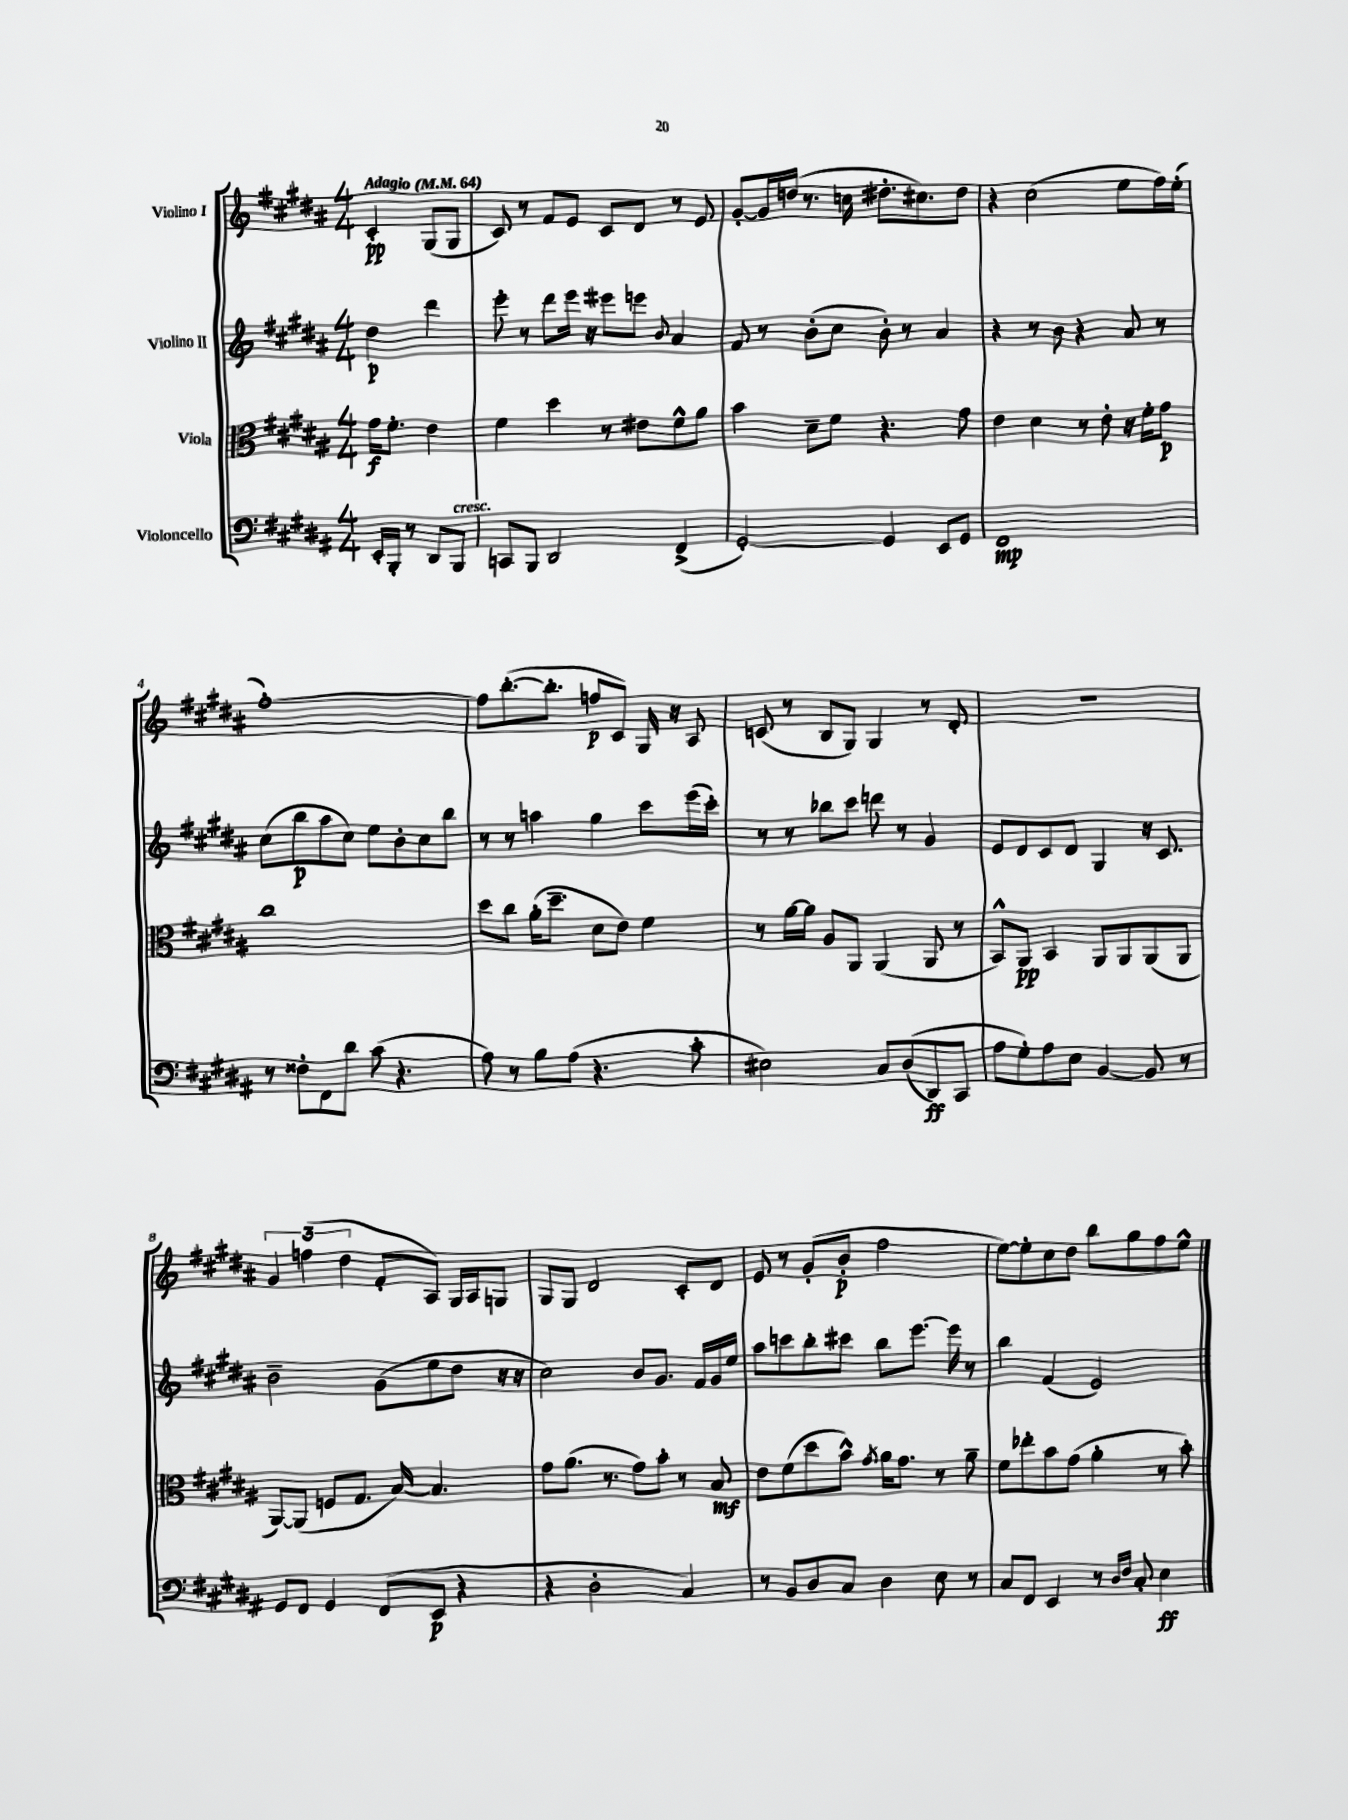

**kern	**dynam	**kern	**dynam	**kern	**dynam	**kern	**dynam
*part4	*part4	*part3	*part3	*part2	*part2	*part1	*part1
*staff4	*staff4	*staff3	*staff3	*staff2	*staff2	*staff1	*staff1
*I"Violoncello	*	*I"Viola	*	*I"Violino II	*	*I"Violino I	*
*clefF4	*	*clefC3	*	*clefG2	*	*clefG2	*
*k[f#c#g#d#a#]	*	*k[f#c#g#d#a#]	*	*k[f#c#g#d#a#]	*	*k[f#c#g#d#a#]	*
*M4/4	*	*M4/4	*	*M4/4	*	*M4/4	*
*MM64	*	*MM64	*	*MM64	*	*MM64	*
=	=	=	=	=	=	=	=
!	!	!	!	!	!	!LO:TX:a:B:t=Adagio	!
16EE'/LL	.	16g#\KL	f	4dd#\	p	4c#'/	pp
16BBB'/JJ	.	8.f#'\J	.	.	.	.	.
8r	.	.	.	.	.	.	.
8DD#/L	.	4e\	.	4ddd#\	.	(8G#/L	.
!LO:TX:a:i:t=cresc.	!	!	!	!	!	!	!
8BBB/J	.	.	.	.	.	8G#/J	.
=1	=1	=1	=1	=1	=1	=1	=1
8CCn/L	.	4f#\	.	8eee'\	.	8c#/)	.
8BBB/J	.	.	.	8r	.	8r	.
2DD#/	.	4dd#\	.	8ddd#\L	.	8f#/L	.
.	.	.	.	16eee\Jk	.	8e/J	.
.	.	.	.	16r	.	.	.
.	.	8r	.	8eee#X\L	.	8c#/L	.
.	.	8e#X\L	.	8eeen\J	.	8d#/J	.
.	.	.	.	8qqb/	.	.	.
(4FF#^/	.	8f#^^\	.	4a#/	.	8r	.
.	.	8a#\J	.	.	.	8e/	.
=2	=2	=2	=2	=2	=2	=2	=2
[2GG#'/)	.	4b\	.	8f#/	.	[8g#'/L	.
.	.	.	.	8r	.	16g#/L]	.
.	.	.	.	.	.	(16ddn/JJ	.
.	.	8d#~\L	.	(8b'\L	.	8.r	.
.	.	8f#\J	.	8cc#\J	.	.	.
.	.	.	.	.	.	16ccn\	.
4GG#/]	.	4.r	.	8b'\)	.	8.dd#X'\L	.
.	.	.	.	8r	.	.	.
.	.	.	.	.	.	8.cc#X\)	.
8EE/L	.	.	.	4a#/	.	.	.
8GG#/J	.	8g#\	.	.	.	8dd#\J	.
=3	=3	=3	=3	=3	=3	=3	=3
1FF#	mp	4e\	.	4r	.	4r	.
.	.	4d#\	.	8r	.	(2cc#\	.
.	.	.	.	8b\	.	.	.
.	.	8r	.	4r	.	.	.
.	.	8e'\	.	.	.	.	.
.	.	16r	.	8a#/	.	8ee\L	.
.	.	16f#'\KL	.	.	.	.	.
.	.	8g#\J	p	8r	.	16ff#\L)	.
.	.	.	.	.	.	(16ee'\JJ	.
!!LO:LB:g=z
=4	=4	=4	=4	=4	=4	=4	=4
8r	.	1cc#	.	(8cc#\L	.	[1ff#')	.
8F##X'\L	.	.	.	8bb\	p	.	.
8FF#\	.	.	.	8aa#\	.	.	.
8d#\J	.	.	.	8cc#\J)	.	.	.
(8c#\	.	.	.	8ee\L	.	.	.
4.r	.	.	.	8b'\	.	.	.
.	.	.	.	8cc#\	.	.	.
.	.	.	.	8bb\J	.	.	.
=5	=5	=5	=5	=5	=5	=5	=5
8A#\)	.	8dd#\L	.	8r	.	8ff#\L]	.
8r	.	8cc#\J	.	8r	.	([8.bb'\	.
8B\L	.	(16a#'\KL	.	4aan\	.	.	.
.	.	8.dd#~\J	.	.	.	8.bb'\J]	.
(8A#\J	.	.	.	.	.	.	.
4.r	.	8d#\L	.	4gg#\	.	8ffn/L	p
.	.	8e\J)	.	.	.	8c#/J)	.
.	.	4f#\	.	8ccc#\L	.	16G#/	.
.	.	.	.	.	.	16r	.
8c#'\	.	.	.	(16eee\L	.	8A#/	.
.	.	.	.	16ccc#'\JJ)	.	.	.
=6	=6	=6	=6	=6	=6	=6	=6
2E#X\)	.	8r	.	8r	.	(8cn/	.
.	.	[16a#\LL	.	8r	.	8r	.
.	.	16a#\JJ]	.	.	.	.	.
.	.	8A#/L	.	8bb-X\L	.	8B/L	.
.	.	8AA#/J	.	8ccc#\J	.	8G#/J)	.
8C#/L	.	(4AA#/	.	8dddn\	.	4G#/	.
((8D#/	.	.	.	8r	.	.	.
8DD#/)	ff	8AA#/	.	4g#/	.	8r	.
8CC#/J	.	8r	.	.	.	8d#'/	.
=7	=7	=7	=7	=7	=7	=7	=7
8A#\L	.	8BB^^/L)	.	8e/L	.	1r	.
8G#'\)	.	8AA#/J	pp	8d#/	.	.	.
8A#\	.	4BB/	.	8c#/	.	.	.
8E\J	.	.	.	8d#/J	.	.	.
[4BB/	.	8AA#/L	.	4G#/	.	.	.
.	.	8AA#/	.	.	.	.	.
8BB/]	.	(8AA#/	.	16r	.	.	.
.	.	.	.	8.c#/	.	.	.
8r	.	8AA#/J	.	.	.	.	.
!!LO:LB:g=z
=8	=8	=8	=8	=8	=8	=8	=8
8GG#/L	.	[8AA#/L)	.	2b~\	.	6g#/	.
8FF#/J	.	(8AA#/J]	.	.	.	.	.
.	.	.	.	.	.	(6ffn\	.
4GG#/	.	8Fn/L	.	.	.	.	.
.	.	.	.	.	.	6dd#\	.
.	.	8.G#/J	.	.	.	.	.
(8FF#/L	.	.	.	(8g#\L	.	8f#'/L	.
.	.	[16B/)	.	.	.	.	.
8EE/J	p	4.B/]	.	8ee\	.	8A#/J)	.
4r	.	.	.	8dd#\J	.	16G#/LL	.
.	.	.	.	.	.	16A#/J	.
.	.	.	.	16r	.	8Gn/J	.
.	.	.	.	16r	.	.	.
=9	=9	=9	=9	=9	=9	=9	=9
4r	.	8g#\L	.	2cc#\)	.	8G#/L	.
.	.	(8.a#\J	.	.	.	8G#/J	.
2D#'\	.	.	.	.	.	2d#/	.
.	.	8.r	.	.	.	.	.
.	.	8g#\L)	.	8b/L	.	.	.
.	.	8b'\J	.	8.g#/J	.	.	.
4C#/)	.	8r	.	.	.	8c#'/L	.
.	.	.	.	16f#/LL	.	.	.
.	.	8B/	mf	16g#/	.	8d#/J	.
.	.	.	.	16ee/JJ	.	.	.
=10	=10	=10	=10	=10	=10	=10	=10
8r	.	8e\L	.	8aa#\L	.	8e/	.
8BB/L	.	(8f#\	.	8cccn\	.	8r	.
8D#/	.	8dd#\	.	8bb'\	.	(8g#'/L	.
8C#/J	.	8b^^\J)	.	8ccc#X\J	.	8b'/J	p
.	.	8qg#/	.	.	.	.	.
4D#\	.	16a#\KL	.	8bb\L	.	2ff#\	.
.	.	8.g#\J	.	.	.	.	.
.	.	.	.	[8.eee\J	.	.	.
8E\	.	8r	.	.	.	.	.
.	.	.	.	16eee\]	.	.	.
8r	.	8a#~\	.	8r	.	.	.
=11	=11	=11	=11	=11	=11	=11	=11
8C#/L	.	8f#\L	.	4bb\	.	[8ee\L)	.
8FF#/J	.	8ee-X'\	.	.	.	8ee'\]	.
4EE/	.	8b\	.	(4f#/	.	8cc#\	.
.	.	(8g#\J	.	.	.	8dd#\J	.
8r	.	4a#'\	.	2e/)	.	8bb\L	.
16qqD#/LL	.	.	.	.	.	.	.
16qqF#/JJ	.	.	.	.	.	.	.
8C#'/	.	.	.	.	.	8gg#\	.
4E\	ff	8r	.	.	.	8ff#\	.
.	.	8b'\)	.	.	.	8ee^^\J	.
==	==	==	==	==	==	==	==
*-	*-	*-	*-	*-	*-	*-	*-
